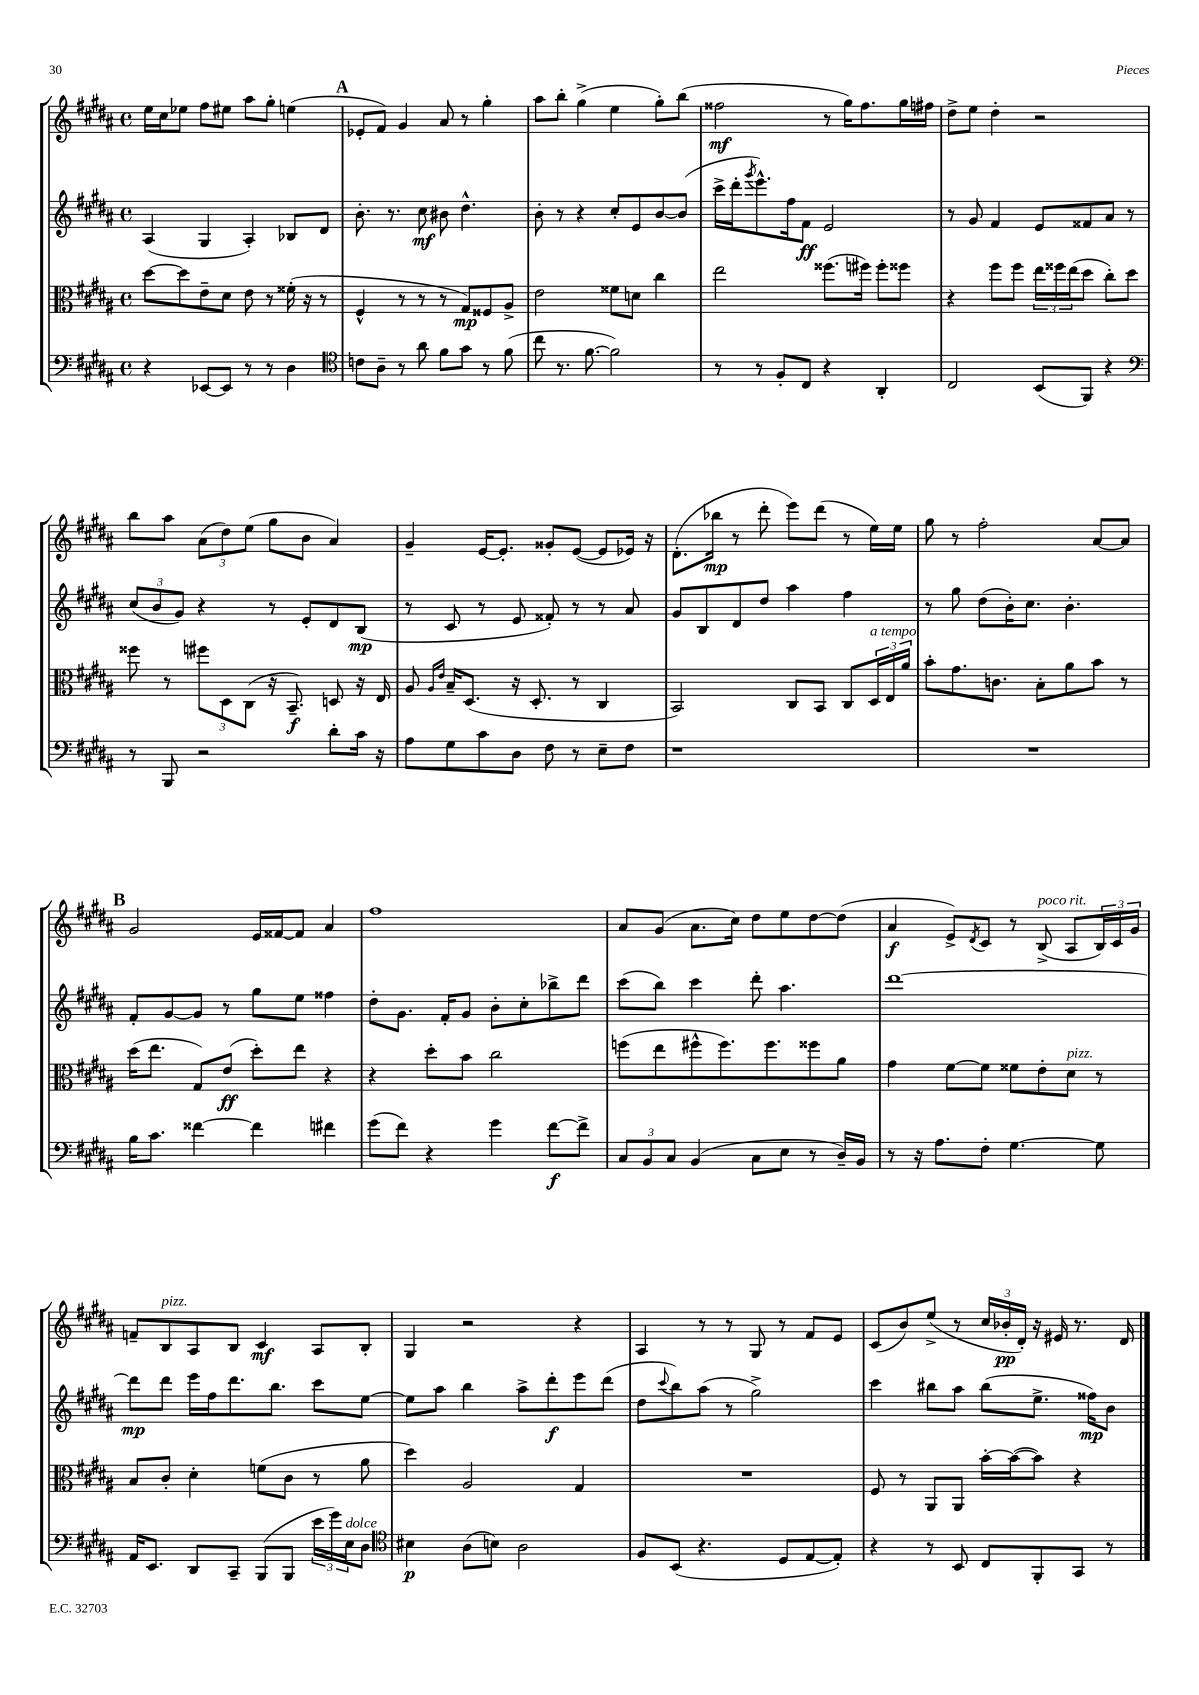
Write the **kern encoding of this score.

**kern	**dynam	**kern	**dynam	**kern	**dynam	**kern	**dynam
*part4	*part4	*part3	*part3	*part2	*part2	*part1	*part1
*staff4	*staff4	*staff3	*staff3	*staff2	*staff2	*staff1	*staff1
*clefF4	*	*clefC3	*	*clefG2	*	*clefG2	*
*k[f#c#g#d#a#]	*	*k[f#c#g#d#a#]	*	*k[f#c#g#d#a#]	*	*k[f#c#g#d#a#]	*
*M4/4	*	*M4/4	*	*M4/4	*	*M4/4	*
*met(c)	*	*met(c)	*	*met(c)	*	*met(c)	*
=4	=4	=4	=4	=4	=4	=4	=4
4r	.	[8dd#\L	.	(4A#/	.	16ee\LL	.
.	.	.	.	.	.	16cc#\J	.
.	.	8dd#\]	.	.	.	8ee-X\J	.
[8EE-X/L	.	8e~\	.	4G#/	.	8ff#\L	.
8EE-/J]	.	8d#\J	.	.	.	8ee#X\J	.
8r	.	8e\	.	4A#'/)	.	8aa#\L	.
8r	.	8r	.	.	.	8gg#'\J	.
4D#\	.	(16f##X'\	.	8B-X/L	.	(4een\	.
.	.	16r	.	.	.	.	.
.	.	8r	.	8d#/J	.	.	.
!!LO:REH:place=s1:t=A
=5	=5	=5	=5	=5	=5	=5	=5
*clefC4	*	*	*	*	*	*	*
8cn\L	.	4F#^^/	.	8.b'\	.	8e-X'/L	.
8A#~\J	.	.	.	.	.	8f#/J)	.
.	.	.	.	8.r	.	.	.
8r	.	8r	.	.	.	4g#/	.
8a#\	.	8r	.	8cc#\	mf	.	.
8f#\L	.	8r	.	8b#X\	.	8a#/	.
8g#\J	.	8G#/L)	mp	4.dd#^^\	.	8r	.
8r	.	8F##X/	.	.	.	4gg#'\	.
(8f#\	.	8A#^/J	.	.	.	.	.
=6	=6	=6	=6	=6	=6	=6	=6
8cc#\	.	2e\	.	8b'\	.	8aa#\L	.
8.r	.	.	.	8r	.	8bb'\J	.
.	.	.	.	4r	.	(4gg#^\	.
[8.f#\	.	.	.	.	.	.	.
2f#\])	.	8f##X\L	.	8cc#'/L	.	4ee\	.
.	.	8dn\J	.	8e/	.	.	.
.	.	4cc#\	.	[8b/	.	8gg#'\L)	.
.	.	.	.	(8b/J]	.	(8bb\J	.
=7	=7	=7	=7	=7	=7	=7	=7
8r	.	2ee\	.	16ccc#^\LL	.	2ff##X\	mf
.	.	.	.	16ddd#'\J	.	.	.
.	.	.	.	8qggg#/	.	.	.
8r	.	.	.	8.eee^^\)	.	.	.
8F#'/L	.	.	.	.	.	.	.
.	.	.	.	16ff#\k	.	.	.
8C#/J	.	.	.	8f#\J	ff	.	.
4r	.	(8.ff##X\L	.	2e/	.	8r	.
.	.	.	.	.	.	16gg#\KL)	.
.	.	16ff#X\Jk)	.	.	.	8.ff##\	.
4AA#'/	.	8ff#'\L	.	.	.	.	.
.	.	8ff##X\J	.	.	.	16gg#\L	.
.	.	.	.	.	.	16ff#X\JJ	.
=8	=8	=8	=8	=8	=8	=8	=8
2C#/	.	4r	.	8r	.	8dd#^\L	.
.	.	.	.	8g#/	.	8ee\J	.
.	.	8ff#\L	.	4f#/	.	4dd#'\	.
.	.	8ff#\J	.	.	.	.	.
(8BB/L	.	24ee\LL	.	8e/L	.	2r	.
.	.	24ff##X\	.	.	.	.	.
.	.	(24ee\J	.	.	.	.	.
8FF#/J)	.	8dd#\J	.	8f##X/	.	.	.
4r	.	8cc#'\L)	.	8a#/J	.	.	.
.	.	8dd#\J	.	8r	.	.	.
!!LO:LB:g=z
=9	=9	=9	=9	=9	=9	=9	=9
*clefF4	*	*	*	*	*	*	*
8r	.	8ff##X\	.	(12cc#/L	.	8bb\L	.
.	.	.	.	12b/	.	.	.
8BBB/	.	8r	.	.	.	8aa#\J	.
.	.	.	.	12g#/J)	.	.	.
2r	.	12ff#X\L	.	4r	.	(12a#\L	.
.	.	12D#\	.	.	.	12dd#\)	.
.	.	(12C#\J	.	.	.	(12ee\J	.
.	.	16r	.	8r	.	8gg#\L	.
.	.	8.BB~/)	f	.	.	.	.
.	.	.	.	8e'/L	.	8b\J	.
8d#'\L	.	8Dn/	.	8d#/	.	4a#/)	.
16c#\Jk	.	16r	.	(8B/J	mp	.	.
16r	.	16E/	.	.	.	.	.
=10	=10	=10	=10	=10	=10	=10	=10
8A#\L	.	8A#/	.	8r	.	4g#~/	.
.	.	16qqA#/LL	.	.	.	.	.
.	.	16qqe/JJ	.	.	.	.	.
8G#\	.	16B~/KL	.	8c#/	.	.	.
.	.	(8.D#/J	.	.	.	.	.
8c#\	.	.	.	8r	.	[16e/KL	.
.	.	.	.	.	.	8.e'/J]	.
8D#\J	.	16r	.	8e/	.	.	.
.	.	8.D#'/	.	.	.	.	.
8F#\	.	.	.	8f##X'/)	.	8g##X'/L	.
8r	.	8r	.	8r	.	([8e/J	.
8E~\L	.	4C#/	.	8r	.	8e/L]	.
8F#\J	.	.	.	8a#/	.	16e-X/Jk)	.
.	.	.	.	.	.	16r	.
=11	=11	=11	=11	=11	=11	=11	=11
1r	.	2BB/)	.	8g#/L	.	(8.d#'\L	.
.	.	.	.	8B/	.	.	.
.	.	.	.	.	.	16bb-X\Jk	mp
.	.	.	.	8d#/	.	8r	.
.	.	.	.	8dd#/J	.	8ddd#'\	.
.	.	8C#/L	.	4aa#\	.	8eee\L)	.
.	.	8BB/J	.	.	.	(8ddd#\J	.
.	.	8C#/L	.	4ff#\	.	8r	.
!	!	!LO:TX:a:i:t=a tempo	!	!	!	!	!
.	.	24D#/L	.	.	.	16ee\LL)	.
.	.	24E/	.	.	.	.	.
.	.	.	.	.	.	16ee\JJ	.
.	.	24a#/JJ	.	.	.	.	.
=12	=12	=12	=12	=12	=12	=12	=12
1r	.	8b'\L	.	8r	.	8gg#\	.
.	.	8.g#\	.	8gg#\	.	8r	.
.	.	.	.	(8dd#\L	.	2ff#'\	.
.	.	8.cn\J	.	.	.	.	.
.	.	.	.	16b'\K)	.	.	.
.	.	.	.	8.cc#\J	.	.	.
.	.	8B'\L	.	.	.	.	.
.	.	8a#\	.	4.b'\	.	.	.
.	.	8b\J	.	.	.	[8a#/L	.
.	.	8r	.	.	.	8a#/J]	.
!!LO:LB:g=z
!!LO:REH:place=s1:t=B
=13	=13	=13	=13	=13	=13	=13	=13
16B\KL	.	(16dd#\KL	.	8f#'/L	.	2g#/	.
8.c#\J	.	8.ee\J	.	.	.	.	.
.	.	.	.	[8g#/	.	.	.
[4f##X\	.	8G#/L)	.	8g#/J]	.	.	.
.	.	(8e/J	ff	8r	.	.	.
4f##\]	.	8dd#'\L)	.	8gg#\L	.	16e/LL	.
.	.	.	.	.	.	[16f##X/J	.
.	.	8ee\J	.	8ee\J	.	8f##/J]	.
4f#X\	.	4r	.	4ff##X\	.	4a#/	.
=14	=14	=14	=14	=14	=14	=14	=14
(8g#\L	.	4r	.	8dd#'\L	.	1ff#	.
8f#\J)	.	.	.	8.g#\J	.	.	.
4r	.	8dd#'\L	.	.	.	.	.
.	.	.	.	16f#'/KL	.	.	.
.	.	8b\J	.	8g#/J	.	.	.
4g#\	.	2cc#\	.	8b'\L	.	.	.
.	.	.	.	8cc#'\	.	.	.
[8f#\L	f	.	.	8bb-X^\	.	.	.
8f#^\J]	.	.	.	8ddd#\J	.	.	.
=15	=15	=15	=15	=15	=15	=15	=15
12C#/L	.	(8ffn\L	.	(8ccc#\L	.	8a#/L	.
12BB/	.	.	.	.	.	.	.
.	.	8ee\	.	8bb\J)	.	(8g#/J	.
12C#/J	.	.	.	.	.	.	.
(4BB/	.	8ff#X^^\	.	4ccc#\	.	8.a#\L	.
.	.	8.ff#\)	.	.	.	.	.
.	.	.	.	.	.	16cc#\Jk)	.
8C#\L	.	.	.	8ddd#'\	.	8dd#\L	.
.	.	8.ff#\	.	.	.	.	.
8E\J	.	.	.	4.aa#\	.	8ee\	.
8r	.	8ff##X\	.	.	.	[8dd#\	.
16D#~/LL)	.	8a#\J	.	.	.	(8dd#\J]	.
16BB/JJ	.	.	.	.	.	.	.
=16	=16	=16	=16	=16	=16	=16	=16
8r	.	4g#\	.	[1ddd#	.	4a#/	f
16r	.	.	.	.	.	.	.
8.A#\L	.	.	.	.	.	.	.
.	.	[8f#\L	.	.	.	8e^/L)	.
.	.	.	.	.	.	8qd#/	.
8F#'\J	.	8f#\J]	.	.	.	8c#/J	.
[4.G#\	.	8f##X\L	.	.	.	8r	.
!	!	!	!	!	!	!LO:TX:a:i:t=poco rit.	!
.	.	8e'\	.	.	.	(8B^/	.
!	!	!LO:TX:a:i:t=pizz.	!	!	!	!	!
.	.	8d#\J	.	.	.	8A#/L	.
8G#\]	.	8r	.	.	.	24B/L)	.
.	.	.	.	.	.	24c#/	.
.	.	.	.	.	.	24g#/JJ	.
!!LO:LB:g=z
=17	=17	=17	=17	=17	=17	=17	=17
16AA#/KL	.	8B/L	.	8ddd#\L]	mp	8fn~/L	.
8.EE/J	.	.	.	.	.	.	.
!	!	!	!	!	!	!LO:TX:a:i:t=pizz.	!
.	.	8c#'/J	.	8ddd#\J	.	8B/	.
8DD#/L	.	4d#'\	.	16eee\LL	.	8A#/	.
.	.	.	.	16ff#\J	.	.	.
8CC#~/J	.	.	.	8.ddd#\	.	8B/J	.
(8BBB/L	.	(8fn\L	.	.	.	4c#/	mf
.	.	.	.	8.bb\J	.	.	.
8BBB/J	.	8c#\J	.	.	.	.	.
24e\LL	.	8r	.	8ccc#\L	.	8A#/L	.
24g#\)	.	.	.	.	.	.	.
!LO:TX:a:i:t=dolce	!	!	!	!	!	!	!
24E\J	.	.	.	.	.	.	.
8D#\J	.	8a#\	.	[8ee\J	.	8B'/J	.
=18	=18	=18	=18	=18	=18	=18	=18
*clefC4	*	*	*	*	*	*	*
4B#X\	p	4dd#\)	.	8ee\L]	.	4G#/	.
.	.	.	.	8aa#\J	.	.	.
(8A#\L	.	2A#/	.	4bb\	.	2r	.
8Bn\J)	.	.	.	.	.	.	.
2A#\	.	.	.	8aa#^\L	.	.	.
.	.	.	.	8ddd#'\	f	.	.
.	.	4G#/	.	8eee\	.	4r	.
.	.	.	.	(8ddd#\J	.	.	.
=19	=19	=19	=19	=19	=19	=19	=19
8F#/L	.	1r	.	8dd#\L	.	4A#/	.
.	.	.	.	8qqccc#/	.	.	.
(8BB/J	.	.	.	8bb\)	.	.	.
4.r	.	.	.	(8aa#\J	.	8r	.
.	.	.	.	8r	.	8r	.
.	.	.	.	2gg#^\)	.	8G#/	.
8D#/L	.	.	.	.	.	8r	.
[8E/	.	.	.	.	.	8f#/L	.
8E'/J])	.	.	.	.	.	8e/J	.
=20	=20	=20	=20	=20	=20	=20	=20
4r	.	8F#/	.	4ccc#\	.	(8c#/L	.
.	.	8r	.	.	.	8b/)	.
8r	.	8AA#/L	.	8bb#X\L	.	(8ee^/J	.
8BB/	.	8AA#/J	.	8aa#\J	.	8r	.
8C#/L	.	[16b'\LL	.	(8bb#\L	.	24cc#/LL	.
.	.	.	.	.	.	24b-X'/	pp
.	.	(16b\J_	.	.	.	.	.
.	.	.	.	.	.	24d#'/JJ)	.
8FF#'/	.	8b\J])	.	8.ee^\J	.	16r	.
.	.	.	.	.	.	16e#X/	.
8GG#/J	.	4r	.	.	.	8.r	.
.	.	.	.	16ff##X\KL)	mp	.	.
8r	.	.	.	8b\J	.	.	.
.	.	.	.	.	.	16d#/	.
==	==	==	==	==	==	==	==
*-	*-	*-	*-	*-	*-	*-	*-
